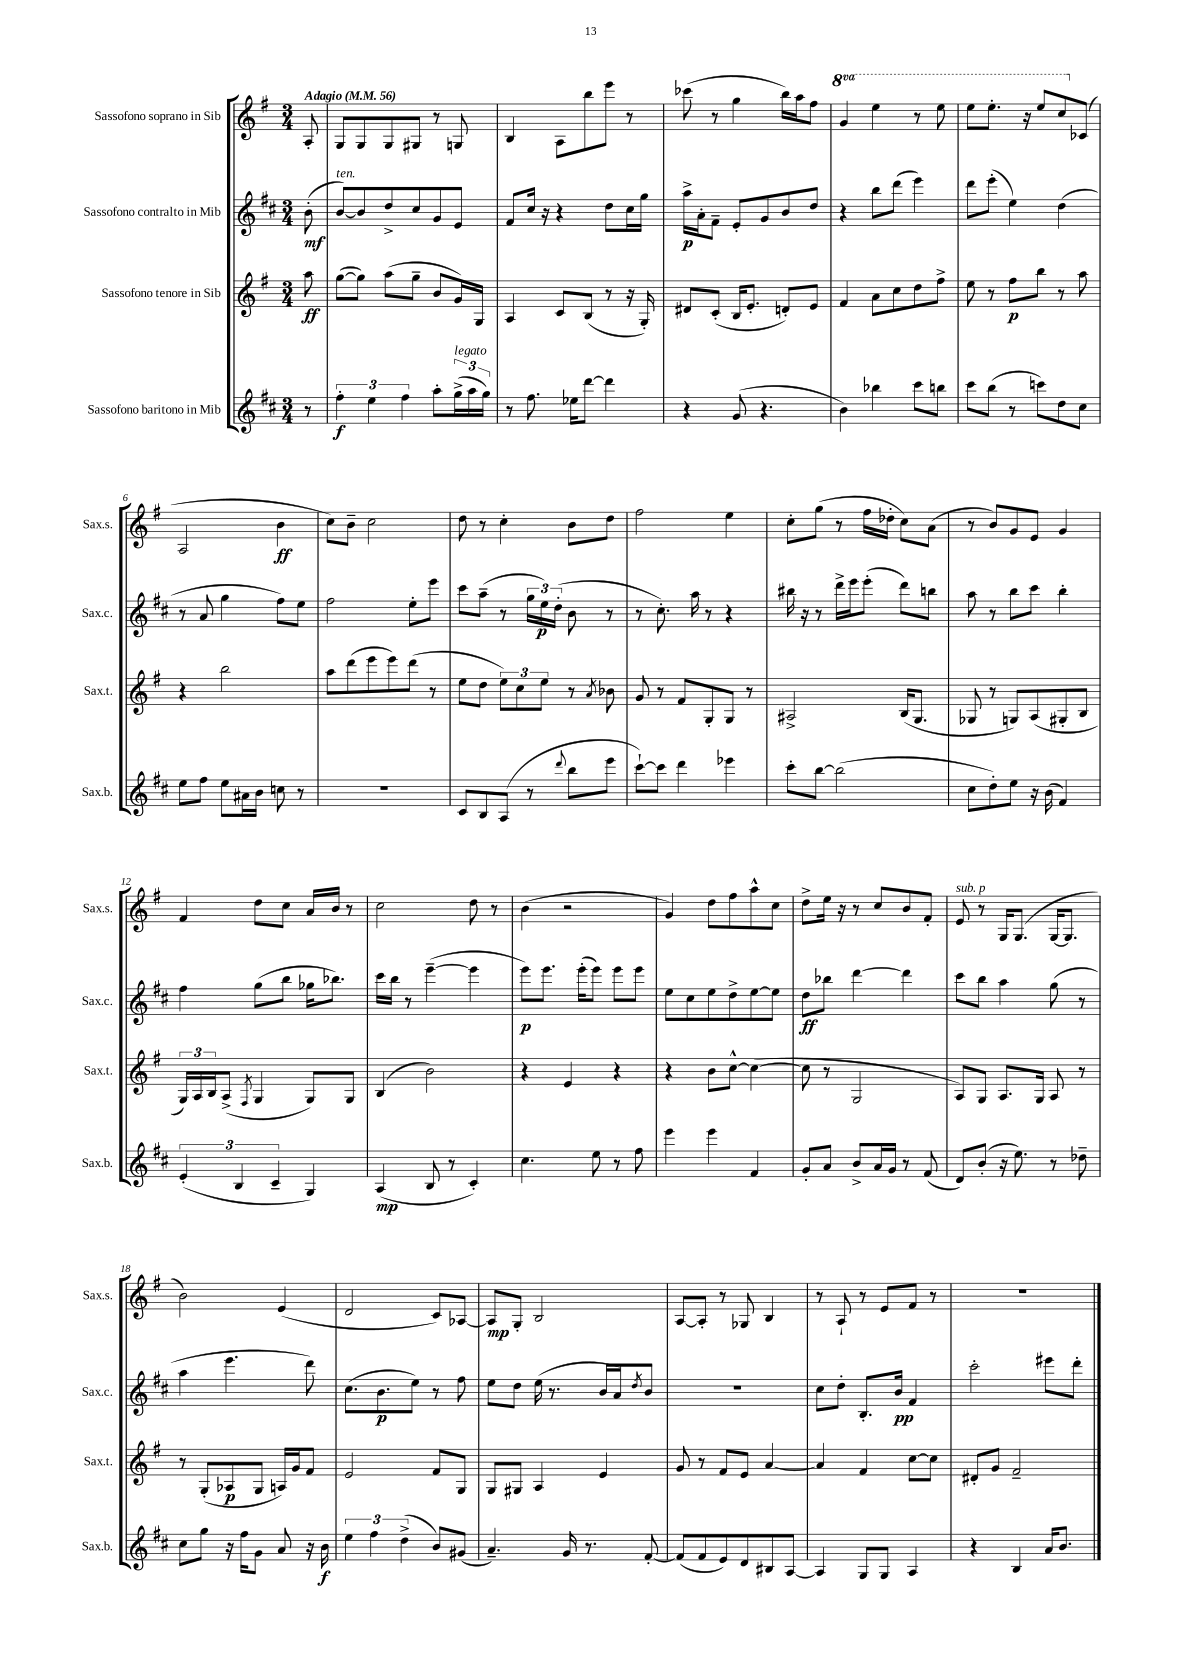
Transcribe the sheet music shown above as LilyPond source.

<<
\new StaffGroup <<
\new Staff = "s0" \with { instrumentName = "Sassofono soprano in Sib" shortInstrumentName = "Sax.s." } {
    \clef treble \key g \major \numericTimeSignature \time 3/4 \set Staff.ottavationMarkups = #ottavation-simple-ordinals \partial 8 \tempo "Adagio" 4 = 56
    a8-. |
    g8 g8 g8 gis8 r8 g8 |
    b4 a8 b''8 e'''8 r8 |
    ces'''8( r8 g''4 b''16) a''16 fis''8 |
    \ottava #1 g''4 e'''4 r8 e'''8 |
    e'''8 e'''8.-. r16 e'''8 c'''8 \ottava #0 ces'8( |
    a2 b'4\ff |
    c''8) b'8-- c''2 |
    d''8 r8 c''4-. b'8 d''8 |
    fis''2 e''4 |
    c''8-. g''8( r8 fis''16 des''16-. c''8) a'8( |
    r8 b'8) g'8 e'8 g'4 |
    fis'4 d''8 c''8 a'16 b'16 r8 |
    c''2 d''8 r8 |
    b'4( r2 |
    g'4) d''8 fis''8 a''8-^ c''8 |
    d''8-> e''16 r16 r8 c''8 b'8 fis'8-. |
    e'8^\markup { \italic "sub. p" } r8 g16 g8.( g16~ g8. |
    b'2) e'4( |
    d'2 c'8) aes8~ |
    aes8\mp g8-. b2 |
    a8~ a8-. r8 ges8 b4 |
    r8 a8-! r8 e'8 fis'8 r8 |
    R2. \bar "|." |
}
\new Staff = "s1" \with { instrumentName = "Sassofono contralto in Mib" shortInstrumentName = "Sax.c." } {
    \clef treble \key d \major \numericTimeSignature \time 3/4 \partial 8
    b'8-.\mf( |
    b'8~^\markup { \italic "ten." }) b'8 d''8-> cis''8 g'8 e'8 |
    fis'8 cis''16 r16 r4 d''8 cis''16 g''16 |
    a''16->\p a'16-. fis'8-- e'8-. g'8 b'8 d''8 |
    r4 b''8 d'''8( e'''4) |
    d'''8 e'''8-.( e''4) d''4( |
    r8 a'8 g''4 fis''8) e''8 |
    fis''2 e''8-. e'''8 |
    cis'''8 a''8--( r8 \tuplet 3/2 { g''16 e''16\p) d''16-.( } b'8 r8 |
    r8 cis''8.-.) a''16 r8 r4 |
    bis''16 r16 r8 d'''16-> e'''16 e'''8-.( d'''8) b''8 |
    a''8 r8 b''8 cis'''8 b''4-. |
    fis''4 g''8( b''8 ges''16 bes''8.) |
    cis'''16 b''16 r8 e'''4~--( e'''4 |
    e'''8\p) e'''8. e'''16-.( e'''8) e'''8 e'''8 |
    e''8 cis''8 e''8 d''8-> e''8~ e''8 |
    d''8\ff bes''8 d'''4~ d'''4 |
    cis'''8 b''8 a''4 g''8( r8 |
    a''4 e'''4. d'''8) |
    cis''8.( b'8.\p e''8) r8 fis''8 |
    e''8 d''8 e''16( r8. b'16 a'16) \acciaccatura { d''8 } b'8 |
    R2. |
    cis''8 d''8-. b8.-. b'16\pp fis'4 |
    cis'''2-. eis'''8 d'''8-. \bar "|." |
}
\new Staff = "s2" \with { instrumentName = "Sassofono tenore in Sib" shortInstrumentName = "Sax.t." } {
    \clef treble \key g \major \numericTimeSignature \time 3/4 \partial 8
    a''8\ff |
    g''8~( g''8) a''8( g''8-- b'8 g'16) g16 |
    a4 c'8 b8( r8 r16 g16-.) |
    dis'8 c'8-.( b16 e'8.-. d'8-.) e'8 |
    fis'4 a'8 c''8 d''8 fis''8-> |
    e''8 r8 fis''8\p b''8 r8 a''8 |
    r4 b''2 |
    a''8 d'''8( e'''8 e'''8) d'''8( r8 |
    e''8 d''8 \tuplet 3/2 { e''8) c''8 e''8 } r8 \acciaccatura { a'8 } bes'8 |
    g'8 r8 fis'8 g8-. g8 r8 |
    ais2-> b16( g8. |
    ges8 r8 g8) a8( gis8-. b8 |
    \tuplet 3/2 { g16) a16 b16 } a8->( \acciaccatura { fis8 } g4 g8) g8 |
    b4( b'2) |
    r4 e'4 r4 |
    r4 b'8 c''8~-^ c''4~( |
    c''8 r8 g2 |
    a8) g8 a8. g16 a8 r8 |
    r8 g8-.( aes8\p g8 a16) g'16 fis'8 |
    e'2 fis'8 g8 |
    g8 gis8 a4 e'4 |
    g'8 r8 fis'8 e'8 a'4~ |
    a'4 fis'4 c''8~ c''8 |
    dis'8-. g'8 fis'2-- \bar "|." |
}
\new Staff = "s3" \with { instrumentName = "Sassofono baritono in Mib" shortInstrumentName = "Sax.b." } {
    \clef treble \key d \major \numericTimeSignature \time 3/4 \partial 8
    r8 |
    \tuplet 3/2 { fis''4-.\f e''4 fis''4 } a''8-. \tuplet 3/2 { g''16->^\markup { \italic "legato" }( a''16 g''16) } |
    r8 fis''8. ees''16 d'''8~ d'''4 |
    r4 g'8( r4. |
    b'4) bes''4 cis'''8 b''8 |
    cis'''8 b''8( r8 c'''8) d''8 cis''8 |
    e''8 fis''8 e''8 ais'16 b'16 c''8 r8 |
    R2. |
    cis'8 b8 a8( r8 \appoggiatura { d'''8 } b''8 e'''8 |
    cis'''8~-!) cis'''8 d'''4 ees'''4 |
    cis'''8-. b''8~ b''2( |
    cis''8 d''8-.) e''8 r16 b'16( fis'4) |
    \tuplet 3/2 { e'4-.( b4 cis'4-- } g4) |
    a4\mp( b8 r8 cis'4-.) |
    cis''4. e''8 r8 fis''8 |
    e'''4 e'''4 fis'4 |
    g'8-. a'8 b'8-> a'16 g'16 r8 fis'8( |
    d'8) b'8-.( r16 e''8.) r8 des''8-- |
    cis''8 g''8 r16 fis''16 g'8 a'8 r16 b'16\f |
    \tuplet 3/2 { e''4 fis''4 d''4->( } b'8) gis'8( |
    a'4.--) g'16 r8. fis'8~-. |
    fis'8( fis'8 e'8) d'8 bis8 a8~ |
    a4 g8 g8 a4 |
    r4 b4 a'16 b'8. \bar "|." |
}
>>
>>
